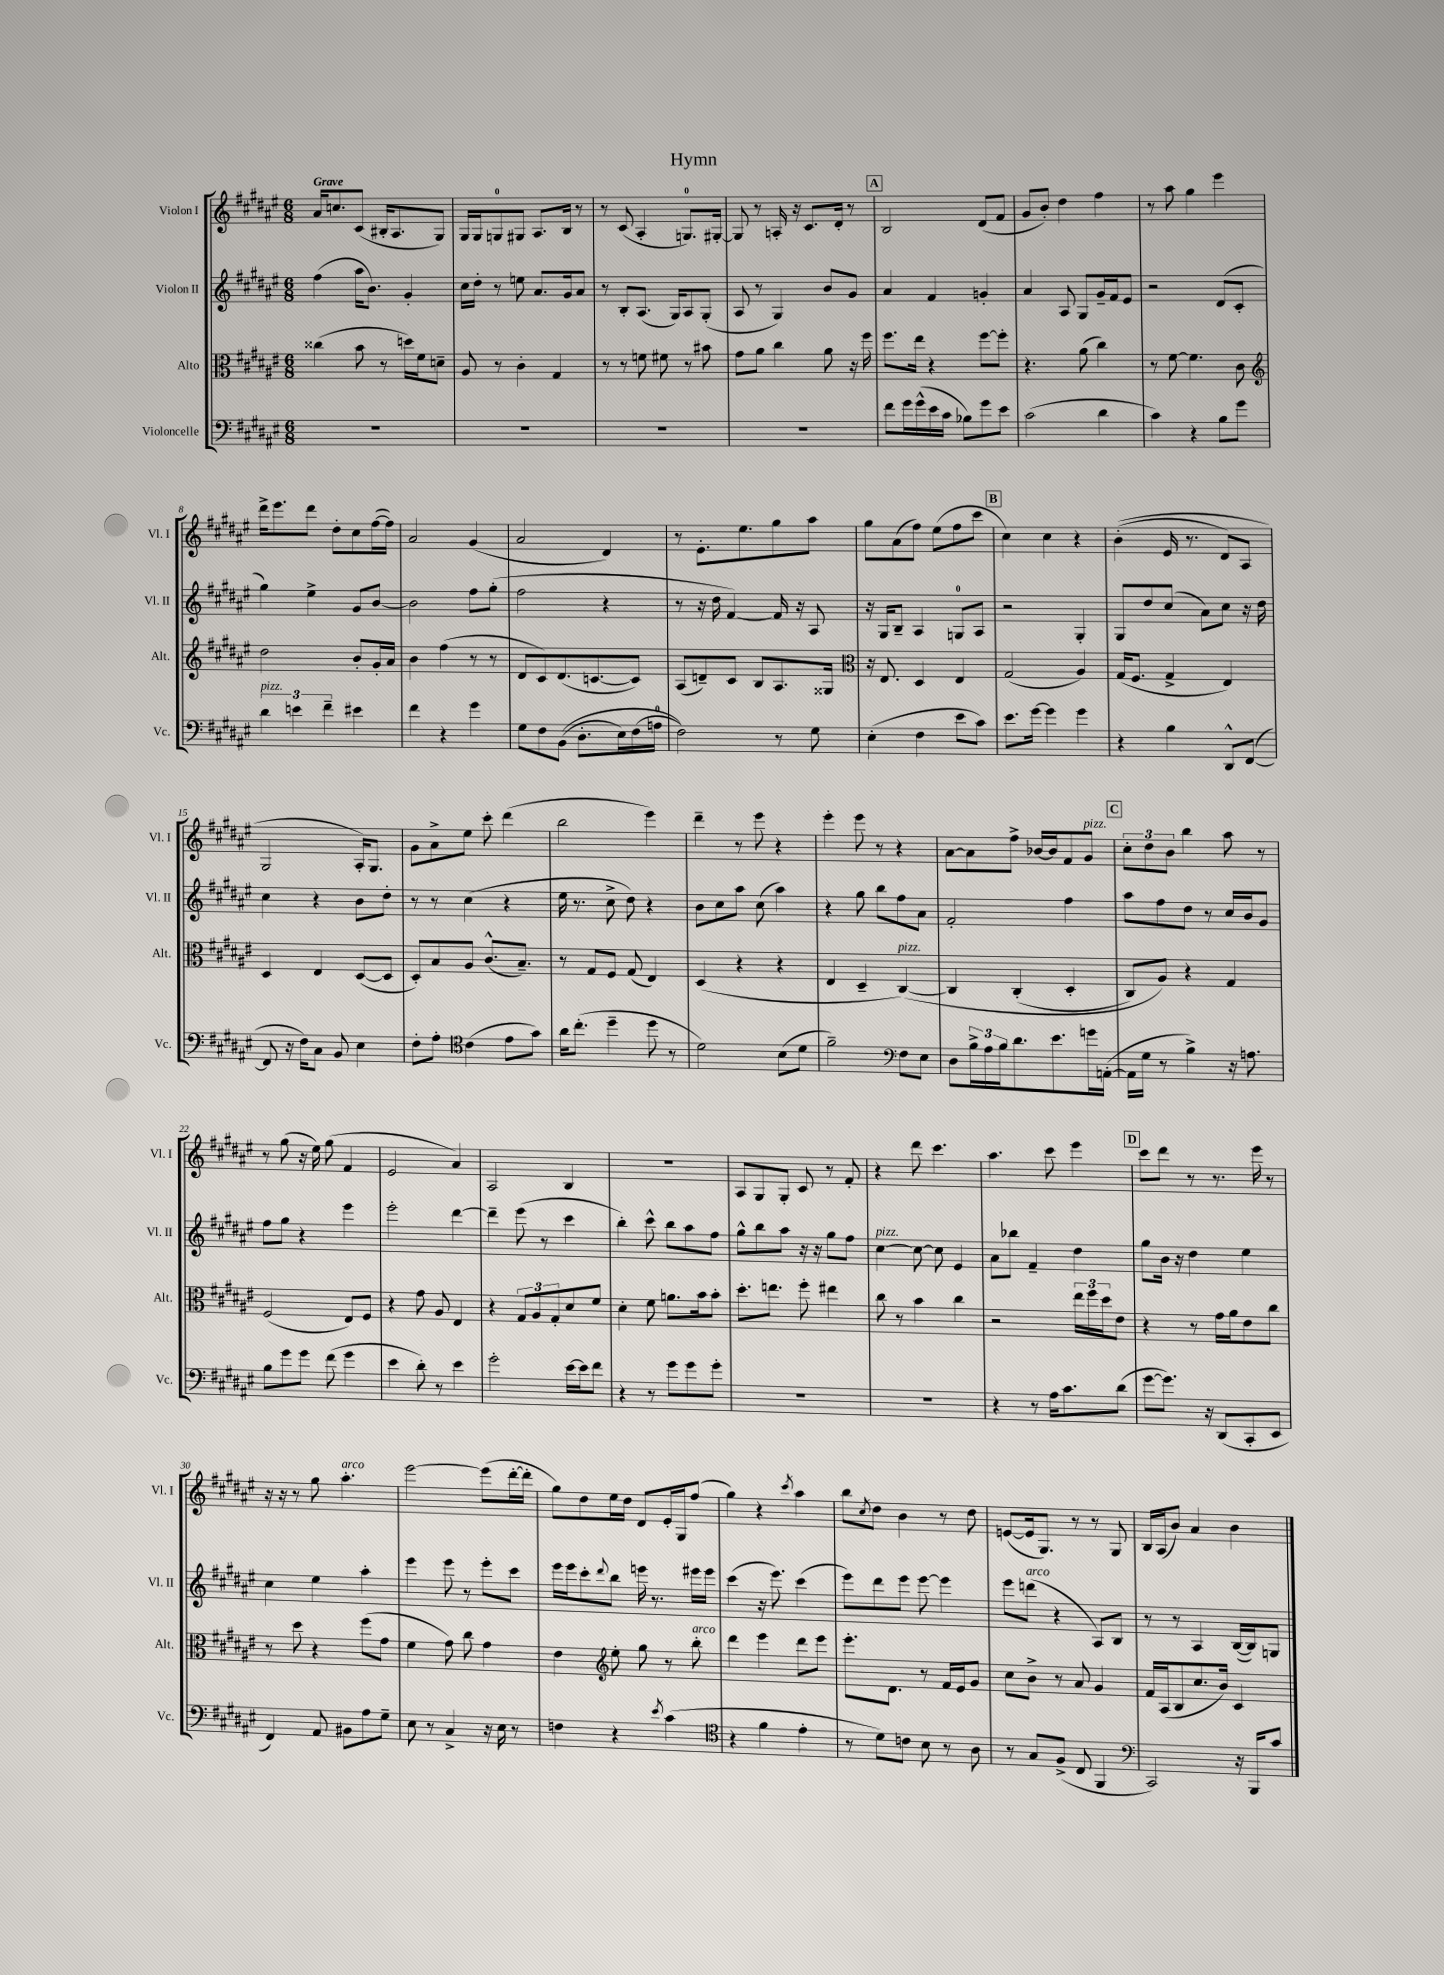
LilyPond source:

\header { title = "Hymn" }
<<
\new StaffGroup <<
\new Staff = "s0" \with { instrumentName = "Violon I" shortInstrumentName = "Vl. I" } {
    \clef treble \key fis \major \numericTimeSignature \time 6/8 \tempo "Grave"
    ais'16 c''8. cis'8( bis16-. ais8. gis8) |
    gis16 gis16 g8-0 gis8 ais8. b16 r8 |
    r8 cis'8( ais4-. g8.-0) gis16~-. |
    gis8 r8 a16-. r16 cis'8. dis'16-. r8 |
    \mark \markup { \box "A" } b2 dis'8( fis'8 |
    gis'8 b'8-.) dis''4 fis''4 |
    r8 ais''8 gis''4 eis'''4 |
    dis'''16-> eis'''8. dis'''8 dis''8-. cis''8 fis''16~( fis''16) |
    ais'2 gis'4( |
    ais'2 dis'4) |
    r8 eis'8.-. eis''8. gis''8 ais''8 |
    gis''8 ais'8( fis''8) eis''8( fis''8 cis'''8 |
    \mark \markup { \box "B" } cis''4) cis''4 r4 |
    b'4-.(\( eis'16 r8. dis'8) ais8 |
    gis2 ais16-.\) gis8. |
    gis'8 ais'8-> eis''8 cis'''8-. dis'''4( |
    b''2 eis'''4) |
    dis'''4-- r8 eis'''8 r4 |
    eis'''4-. eis'''8 r8 r4 |
    ais'8~ ais'8 fis''8-> bes'16~ bes'16 fis'8 gis'8^\markup { \italic "pizz." } |
    \mark \markup { \box "C" } \tuplet 3/2 { cis''8-. dis''8 b'8 } b''4 ais''8 r8 |
    r8 gis''8( r16 eis''16) gis''8( fis'4 |
    eis'2 ais'4) |
    ais2 b4 |
    R2. |
    ais8 gis8 gis8-. cis'8 r8 fis'8-. |
    r4 dis'''8 cis'''4. |
    ais''4. cis'''8 eis'''4 |
    \mark \markup { \box "D" } cis'''8 dis'''8 r8 r8. eis'''16 r8 |
    r16 r16 r8 gis''8 ais''4.-.^\markup { \italic "arco" } |
    eis'''2~ eis'''8( dis'''16~-. dis'''16-. |
    gis''8) dis''8 eis''16 dis''16 dis'8 eis'16-. gis16 fis''8( |
    gis''4) r4 \acciaccatura { cis'''8 } ais''4 |
    b''8 \acciaccatura { cis''8 } dis''8 b'4 r8 dis''8 |
    e'8~( e'16 gis8.) r8 r8 gis8 |
    b16 ais16( b'8) ais'4 b'4 \bar "|." |
}
\new Staff = "s1" \with { instrumentName = "Violon II" shortInstrumentName = "Vl. II" } {
    \clef treble \key fis \major \numericTimeSignature \time 6/8
    fis''4( ais''16 b'8.) gis'4-. |
    cis''16 dis''16-. r8 e''8 ais'8. gis'16 ais'8 |
    r8 b8-. ais8.( gis16) ais8 gis8-.( |
    ais8 r8 gis4) b'8 gis'8 |
    \mark \markup { \box "A" } ais'4 fis'4 g'4-. |
    ais'4 ais8 gis8 gis'16-- fis'16 eis'8 |
    r2 dis'8( cis'8-. |
    gis''4) eis''4-> gis'8 b'8~ |
    b'2 fis''8 gis''8-.( |
    fis''2 r4 |
    r8 r16 dis''16 fis'4~) fis'16 r16 ais8 |
    r16 gis16 b8-- ais4 g8-0 ais8 |
    \mark \markup { \box "B" } r2 gis4-. |
    gis8 dis''8 cis''8( ais'8) cis''8 r16 dis''16 |
    cis''4 r4 b'8 dis''8-. |
    r8 r8 cis''4( r4 |
    eis''16 r8. cis''8-> dis''8) r4 |
    b'8 cis''8 ais''8 cis''8( ais''4) |
    r4 gis''8 b''8 fis''8 ais'8 |
    fis'2-. fis''4 |
    \mark \markup { \box "C" } ais''8 fis''8 dis''8 r8 cis''16 b'16 gis'8 |
    fis''8 gis''8 r4 eis'''4 |
    eis'''2-. dis'''4~ |
    dis'''4-- eis'''8( r8 cis'''4 |
    b''4-.) cis'''8-^ b''8 ais''8 fis''8 |
    gis''8-^ b''8 ais''8 r16 r16 gis''8 fis''8 |
    cis''4~^\markup { \italic "pizz." } cis''8~ cis''8 eis'4 |
    ais'8 bes''8 fis'4-- dis''4 |
    \mark \markup { \box "D" } gis''8 b'16 r16 dis''4 eis''4 |
    cis''4 eis''4 ais''4-. |
    eis'''4 eis'''8 r8 eis'''8-. cis'''8 |
    eis'''16 eis'''16 cis'''8-. \appoggiatura { dis'''8 } b''8 e'''16 r8. eis'''16 eis'''16 |
    cis'''4( r16 eis'''8.) cis'''4( |
    eis'''8) dis'''8 eis'''8 eis'''8~ eis'''4 |
    eis'''8 d'''8^\markup { \italic "arco" }( r4 ais8) b8 |
    r8 r8 ais4 b16~( b16) g8 \bar "|." |
}
\new Staff = "s2" \with { instrumentName = "Alto" shortInstrumentName = "Alt." } {
    \clef alto \key fis \major \numericTimeSignature \time 6/8
    cisis''4( b'8 r8 d''16) fis'16 d'8-- |
    ais8 r8 cis'4-. gis4 |
    r8 r8 f'8 fis'8 r8 bis'8 |
    gis'8 ais'8 cis''4 ais'8 r16 fis''16 |
    \mark \markup { \box "A" } fis''8. eis''16 r4 fis''8~ fis''8-. |
    r4. ais'8( cis''4) |
    r8 fis'8~ fis'4. cis'8 |
    \clef treble dis''2 b'8-. gis'16-. ais'16 |
    b'4 fis''4( r8 r8 |
    dis'8 cis'8) dis'8.( c'8.~ c'8) |
    ais8( d'8--) cis'8 b8 ais8. gisis16 |
    \clef alto r16 eis8. dis4 eis4 |
    \mark \markup { \box "B" } gis2( ais4) |
    gis16( fis8. gis4-> eis4) |
    dis4 eis4 dis8~( dis8 |
    dis8-.) b8 ais8 cis'8.-^( b8.--) |
    r8 gis8 fis8 gis8( eis4) |
    dis4( r4 r4 |
    eis4 dis4-- cis4~^\markup { \italic "pizz." })\( |
    cis4 cis4-.( dis4-. |
    \mark \markup { \box "C" } cis8) ais8\) r4 gis4 |
    fis2( eis8) fis8 |
    r4 gis'8 ais8 eis4 |
    r4 \tuplet 3/2 { gis8 ais8 gis8-. } dis'8 fis'8 |
    dis'4-. fis'8 a'8. b'16 b'8-. |
    dis''8.-. e''8. fis''8-. eis''4 |
    cis''8 r8 b'4 cis''4 |
    r2 \tuplet 3/2 { eis''16 fis''16 dis''16 } eis'8 |
    \mark \markup { \box "D" } r4 r8 gis'16 ais'16 eis'8 cis''8 |
    r8 dis''8 r4 fis''8( gis'8 |
    fis'4 gis'8) cis''8 gis'4 |
    eis'4 \clef treble eis''8-. gis''8 r8 b''8-.^\markup { \italic "arco" } |
    dis'''4 eis'''4 dis'''8 eis'''8 |
    eis'''8.-. dis'8. r8 fis'16 eis'16 gis'8 |
    cis''8 b'8-> r8 ais'8 gis'4 |
    fis'16 ais16( b8 cis''8. b'16) cis'4 \bar "|." |
}
\new Staff = "s3" \with { instrumentName = "Violoncelle" shortInstrumentName = "Vc." } {
    \clef bass \key fis \major \numericTimeSignature \time 6/8
    R2. |
    R2. |
    R2. |
    R2. |
    \mark \markup { \box "A" } fis'8 gis'16 gis'16-^( eis'16 cis'16 bes8) gis'8 eis'8 |
    cis'2( dis'4 |
    cis'4) r4 b8 gis'8 |
    \tuplet 3/2 { dis'4^\markup { \italic "pizz." } e'4 fis'4-- } eis'4 |
    fis'4 r4 gis'4 |
    gis8 fis8 b,8(\( dis8.-. eis16) fis16( a16-0 |
    fis2)\) r8 gis8 |
    eis4-.( fis4 eis'8 cis'8) |
    \mark \markup { \box "B" } eis'8. gis'16~ gis'4 gis'4 |
    r4 b4 dis,8-^ fis,8~( |
    fis,8 r16 fis16) cis8 b,8 eis4 |
    fis8-. ais8-. \clef tenor cis'4( eis'8 gis'8) |
    ais'16 cis''8.-.( dis''4-- dis''8 r8 |
    dis'2) b8( dis'8 |
    fis'2--) \clef bass fis8 eis8 |
    dis8 \tuplet 3/2 { b16-> ais16 b16 } dis'8. eis'8. g'16 a,16~-.( |
    \mark \markup { \box "C" } a,16 gis16 r8 b4->) r16 a8. |
    b8 gis'8 gis'8 fis'8( gis'4 |
    eis'4 dis'8-.) r8 eis'4 |
    gis'2-. eis'16~ eis'16 fis'8 |
    r4 r8 gis'8 gis'8 gis'8-. |
    R2. |
    R2. |
    r4 r8 ais16 cis'8. dis'8( |
    \mark \markup { \box "D" } gis'8~ gis'8.) r16 dis,8( cis,8-. eis,8 |
    fis,4) ais,8 bis,8 ais8 gis8-- |
    eis8 r8 cis4-> r16 eis16 r8 |
    f4 r4 \acciaccatura { eis'8 } cis'4( |
    \clef tenor r4 fis'4 eis'4-. |
    r8 dis'8) c'8 b8 r8 ais8 |
    r8 gis8 fis8->( cis8 fis,4 |
    \clef bass cis,2) r16 b,,16 cis'8 \bar "|." |
}
>>
>>
